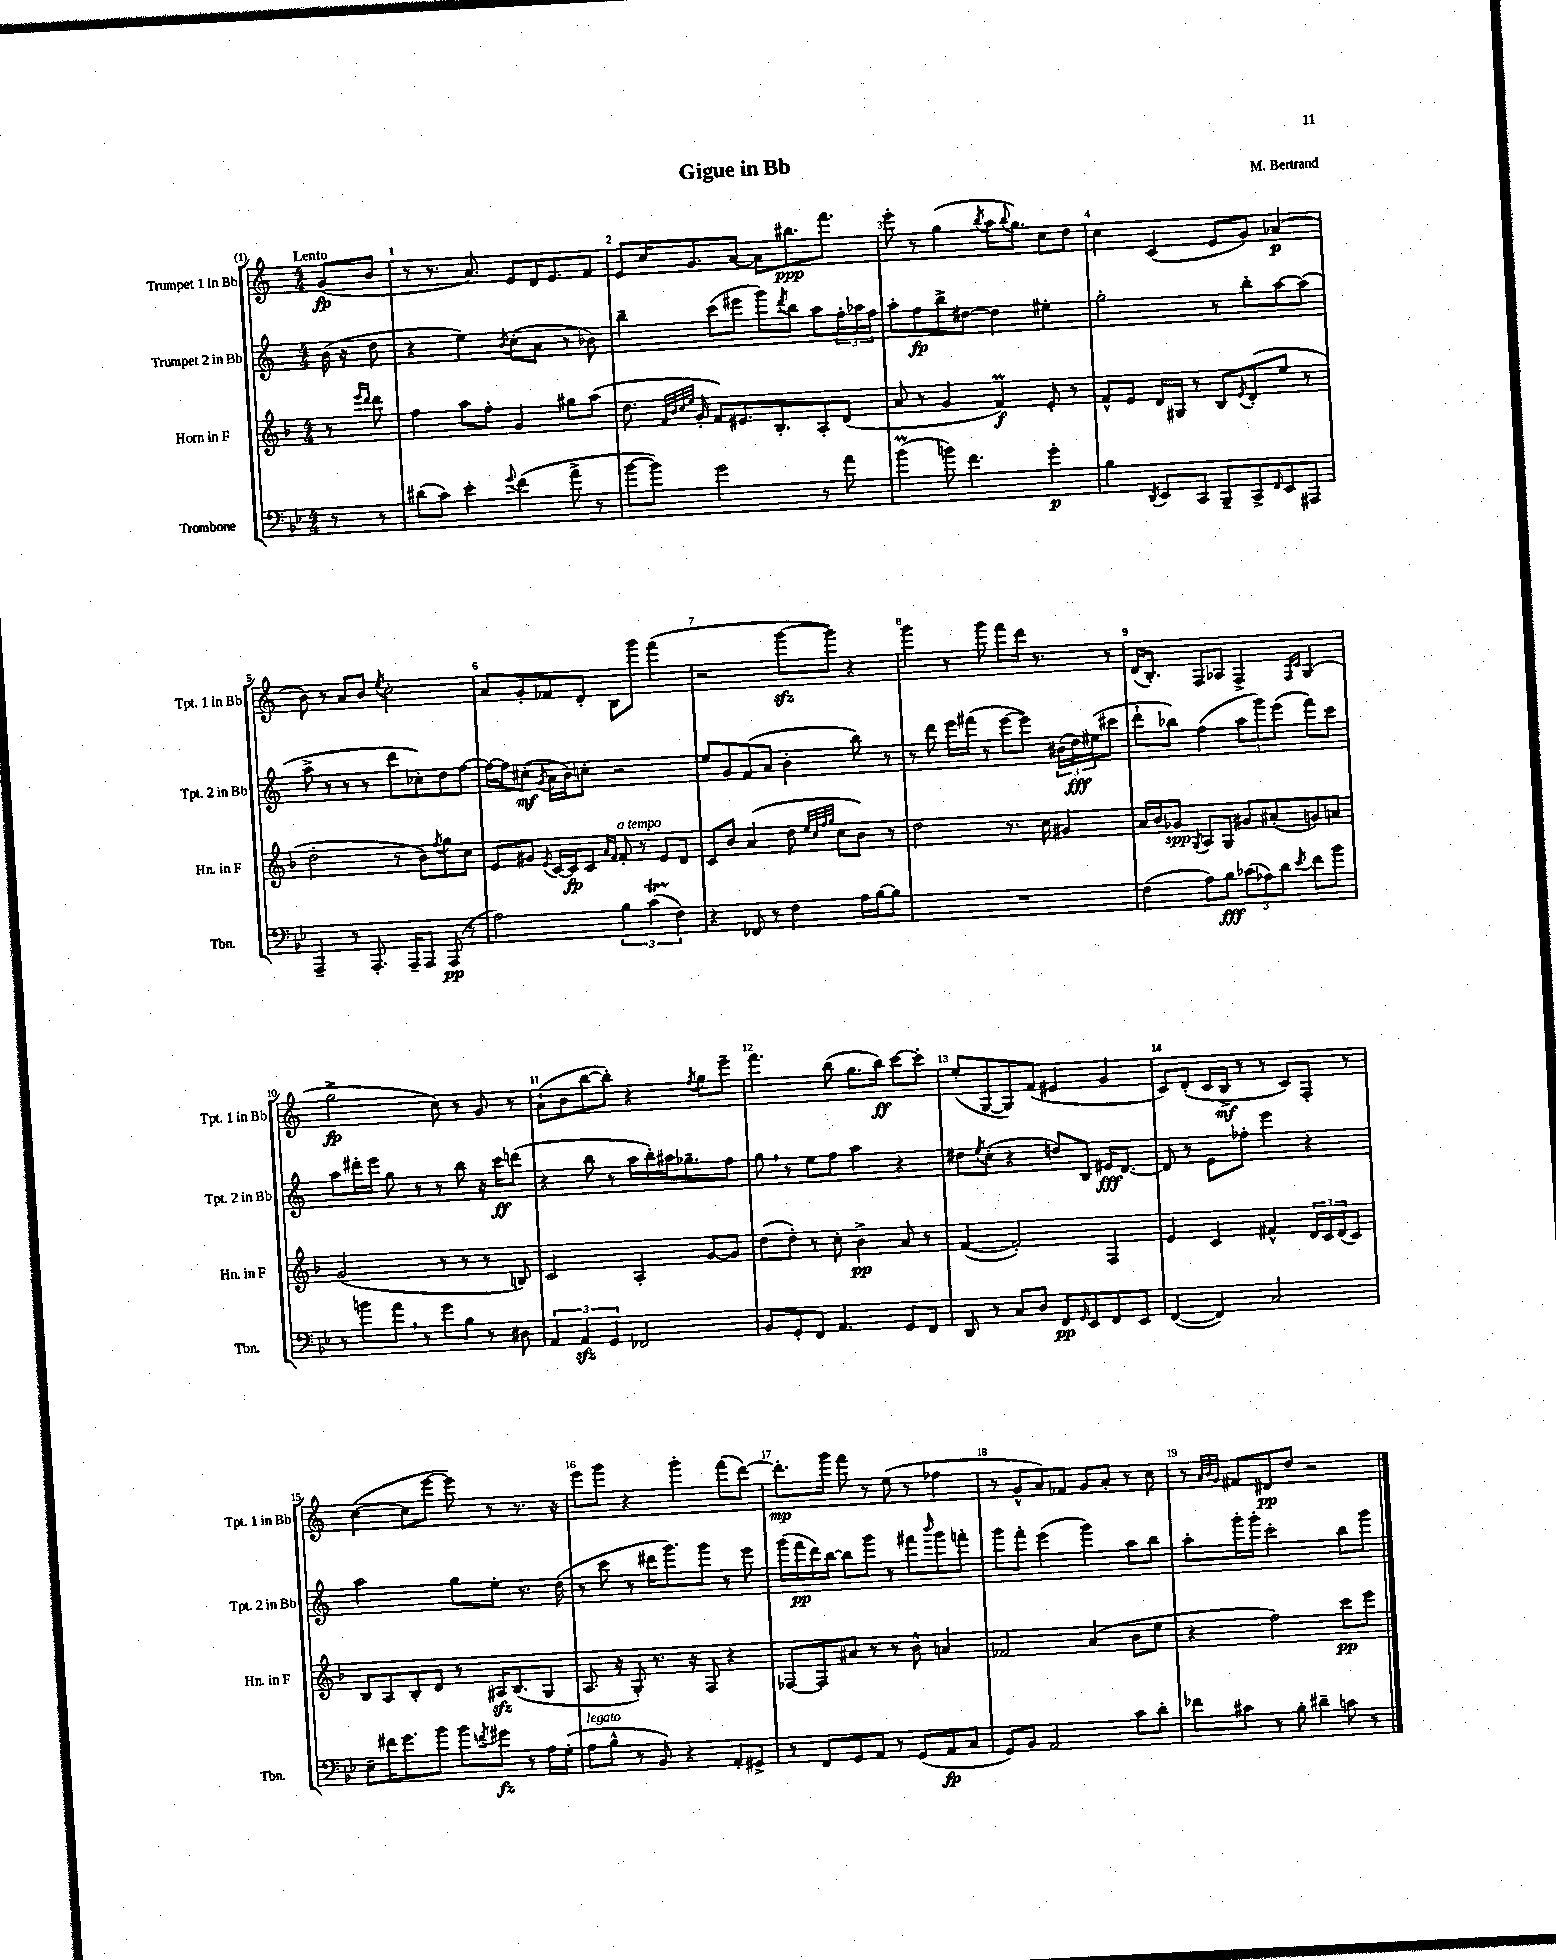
\header { title = "Gigue in Bb" composer = "M. Bertrand" }
<<
\new StaffGroup <<
\new Staff = "s0" \with { instrumentName = "Trumpet 1 in Bb" shortInstrumentName = "Tpt. 1 in Bb" } {
    \clef treble \key c \major \numericTimeSignature \time 4/4 \partial 4 \tempo "Lento"
    g'8\fp( b'8 |
    r8 r8. a'8.) e'8 d'16 e'8. f'8 |
    e'8 c''16 g'8. a'8~ a'8 bis''8.\ppp f'''8. |
    e'''8-. r8 g''4( \acciaccatura { b''8 } a''16 \appoggiatura { b''8 } g''8.) c''8 d''8 |
    c''4 c'4( e'8 g'8) aes'4\p( |
    b'8) r8 a'8 b'8 \acciaccatura { e''8 } c''2-. |
    a'8 g'8-. fes'8 d'8-. b8 g'''8 f'''4( |
    r2 g'''8~\sfz g'''8) r4 |
    g'''4 r8 g'''8 f'''8 d'''16 r8. r8 |
    d'16( b8.-.) f8 aes8 f4-> \grace { f16 c'16 } g4( |
    g''2->\fp c''8) r8 g'8 r8 |
    a'8-!( b'8 b''8~ b''8-.) r4 \acciaccatura { f''8 } g''8 e'''8-- |
    f'''4. b''8( g''8. b''16\ff) c'''8~ c'''8-. |
    e''8-.( g8~ g8) f'8( eis'4 g'4 |
    c'8) d'8-.( c'16 b16->\mf r8 r8 c'8) f8-. r8 |
    c''4~( c''8 e'''8~ e'''8) r8 r8. r16 |
    e'''8 g'''8 r4 g'''4-. f'''8( d'''8~) |
    d'''8.-.\mp g'''16 f'''8 r8 e''8( r8 fes''4 |
    r8 g'8-^ a'8) fes'8 g'8 a'8-. r8 c''8 |
    r8 \grace { a'32 b'32 g'32 } fis'8 dis'8\pp d''8 r2 \bar "|." |
}
\new Staff = "s1" \with { instrumentName = "Trumpet 2 in Bb" shortInstrumentName = "Tpt. 2 in Bb" } {
    \clef treble \key c \major \numericTimeSignature \time 4/4 \partial 4
    b'16( r16 d''8 |
    r4 e''4) \acciaccatura { b'8 } c''8-.( a'8 r8 bes'8) |
    b''4-- c'''8( eis'''8 g'''8) \acciaccatura { d'''8 } b''8 a''8 \tuplet 3/2 { f''16-. aes''16 f''16 } |
    a''8-. f''8\fp b''8-> dis''8~ dis''4 eis''4-. |
    g''2-. r8 b''8-. a''8~ a''8( |
    a''8-> r8 r8 r8 d'''8 ces''8-.) d''8 f''8~ |
    f''16~ f''16 cis''8-.\mf( \acciaccatura { g'8 } a'16 b'16) c''8-. r2 |
    e''8 g'8 f'8( a'8 b'4-. b''8) r8 |
    r8 d'''8 e'''16 fis'''16( r8 e'''8~ e'''8) \tuplet 3/2 { bis'16( d''16\fff) eis''16( } cis'''8 |
    d'''8-! bes''8) f''4( \tuplet 3/2 { a''8 g'''8) e'''8( } f'''8) c'''8 |
    a''8 dis'''16-. e'''16 g''8 r8 r8 b''8 r16 c'''16\ff d'''8( |
    r4 b''8 r8 a''16 b''16-.) ais''16 ges''8.-- f''8 |
    g''8 \breathe r8 e''8 f''8 a''4 r4 |
    dis''8 \acciaccatura { e''8 } c''8-.( r4 d''8) b8 eis'16\fff d'8.~ |
    d'8 r8 e'8 fes''8-. e'''4 r4 |
    a''2 g''8 e''8-. r8. d''16( |
    r8 c'''8 r8 dis'''16 g'''8.) g'''8 r8 e'''8 |
    g'''16( f'''16\pp d'''16) b''16~ b''8 g'''8 r8 fis'''8 \grace { b'''16 } g'''8 f'''8-. |
    g'''8 f'''8-. e'''4( g'''4) a''8 b''8 |
    a''8-. g'''16-. g'''16-. c'''2-. b''8 g'''8 \bar "|." |
}
\new Staff = "s2" \with { instrumentName = "Horn in F" shortInstrumentName = "Hn. in F" } {
    \clef treble \key f \major \numericTimeSignature \time 4/4 \partial 4
    r8 \grace { e'''16 d'''16 } d'''8 |
    f''4 a''8 f''8-. g'4 gis''8 a''8( |
    d''8. \grace { f'32 bes'32 c''32 e''32 } g'16-. f'8) eis'8. bes8.-. a8-. d'8( |
    a'8 r8 g'4 f'4\prall\f) e'8-. r8 |
    f'8-^ e'8 d'16 gis16 r8 bes8 \acciaccatura { e'8 } d'8-.( e''8 r8 |
    d''2-. r8 bes'8) \acciaccatura { f''8 } g''8 c''8 |
    e'8 gis'8 \acciaccatura { e'8 } c'16~ c'16\fp c'8 \grace { a'16 f'16 } f'8-.^\markup { \italic "a tempo" } r8 e'8 d'8 |
    c'8 bes'8 a'4( d''8 \grace { e''32 c''32 f''32 g''32 } c''8 bes'8) r8 |
    d''2 r8. c''16 gis'4 |
    a'16 bes'16 ges'8\spp \acciaccatura { g8 } a8 g8 gis'8 ais'8-.( g'8) a'8 |
    g'2( r8 r8 r8 b8) |
    c'2 a4-. g'8~ g'8 |
    d''8( d''8-.) r8 c''8-. bes'4->\pp a'8 r8 |
    f'4~( f'2-.) f4 |
    e'4 c'4 fis'4-^ \tuplet 3/2 { d'16 c'16 d'16( } c'8) |
    bes8 a8 bes8-. d'8 r8 ais16\sfz bes8.( g8 |
    a8. r16 g8-.) r8. r16 f8 r4 |
    fes8~ fes8 ais'8 r8 r8 bes'8-^ a'4 |
    fes'2 a'4( bes'8 e''8 |
    r4 f''2) c'''8\pp e'''8 \bar "|." |
}
\new Staff = "s3" \with { instrumentName = "Trombone" shortInstrumentName = "Tbn." } {
    \clef bass \key bes \major \numericTimeSignature \time 4/4 \partial 4
    r8 r8 |
    dis'8( c'8) ees'4-. \appoggiatura { g'8 } f'4( a'8-> r8 |
    bes'8~ bes'8) g'2 r8 a'8 |
    bes'4\prall( b'8) f'4. g'4-.\p |
    bes4 \acciaccatura { d,8 } ees,8 c,8 bes,,8-- c,8-> \grace { f,16 } ees,8 ais,,8 |
    a,,4-- r8 a,,8.-. a,,16-- a,,8 a,,8\pp( r8 |
    a2) \tuplet 3/2 { bes4 c'4\startTrillSpan( f4\stopTrillSpan) } |
    r4 fes,8 r8 f4 a16 bes16~ bes8 |
    R1 |
    f4( a8) bes8\fff \tuplet 3/2 { ces'8( aes8) d'8 } \acciaccatura { ees'8 } f'8 bes'8 |
    r8 b'8 a'8 \breathe r8 g'8 bes8 r8 dis8 |
    \tuplet 3/2 { a,4 a,4\sfz g,4 } fes,2 |
    bes,8 g,8-. f,8 a,4. g,8 f,8 |
    d,8 r8 c8 d8 f,8\pp \grace { g,16 } ees,8 f,8 ees,8 |
    f,4~( f,4) c2 |
    ees8-- fis'16 g'8. bes'8 bes'8 \acciaccatura { f'8 } gis'8\fz r8 a16 g16-.( |
    a8^\markup { \italic "legato" } bes8-^ r8 bes,8) r4 a,8-. gis,8-> |
    r8 f,8 g,8 a,8 r8 g,8( a,8\fp c8 |
    g,8) bes,8 a,2 c'8 d'8-. |
    fes'8 cis'8 r8 bes8-. dis'4-- c'8 r8 \bar "|." |
}
>>
>>
\layout { \context { \Score \override BarNumber.break-visibility = ##(#f #t #t) barNumberVisibility = #all-bar-numbers-visible } }
